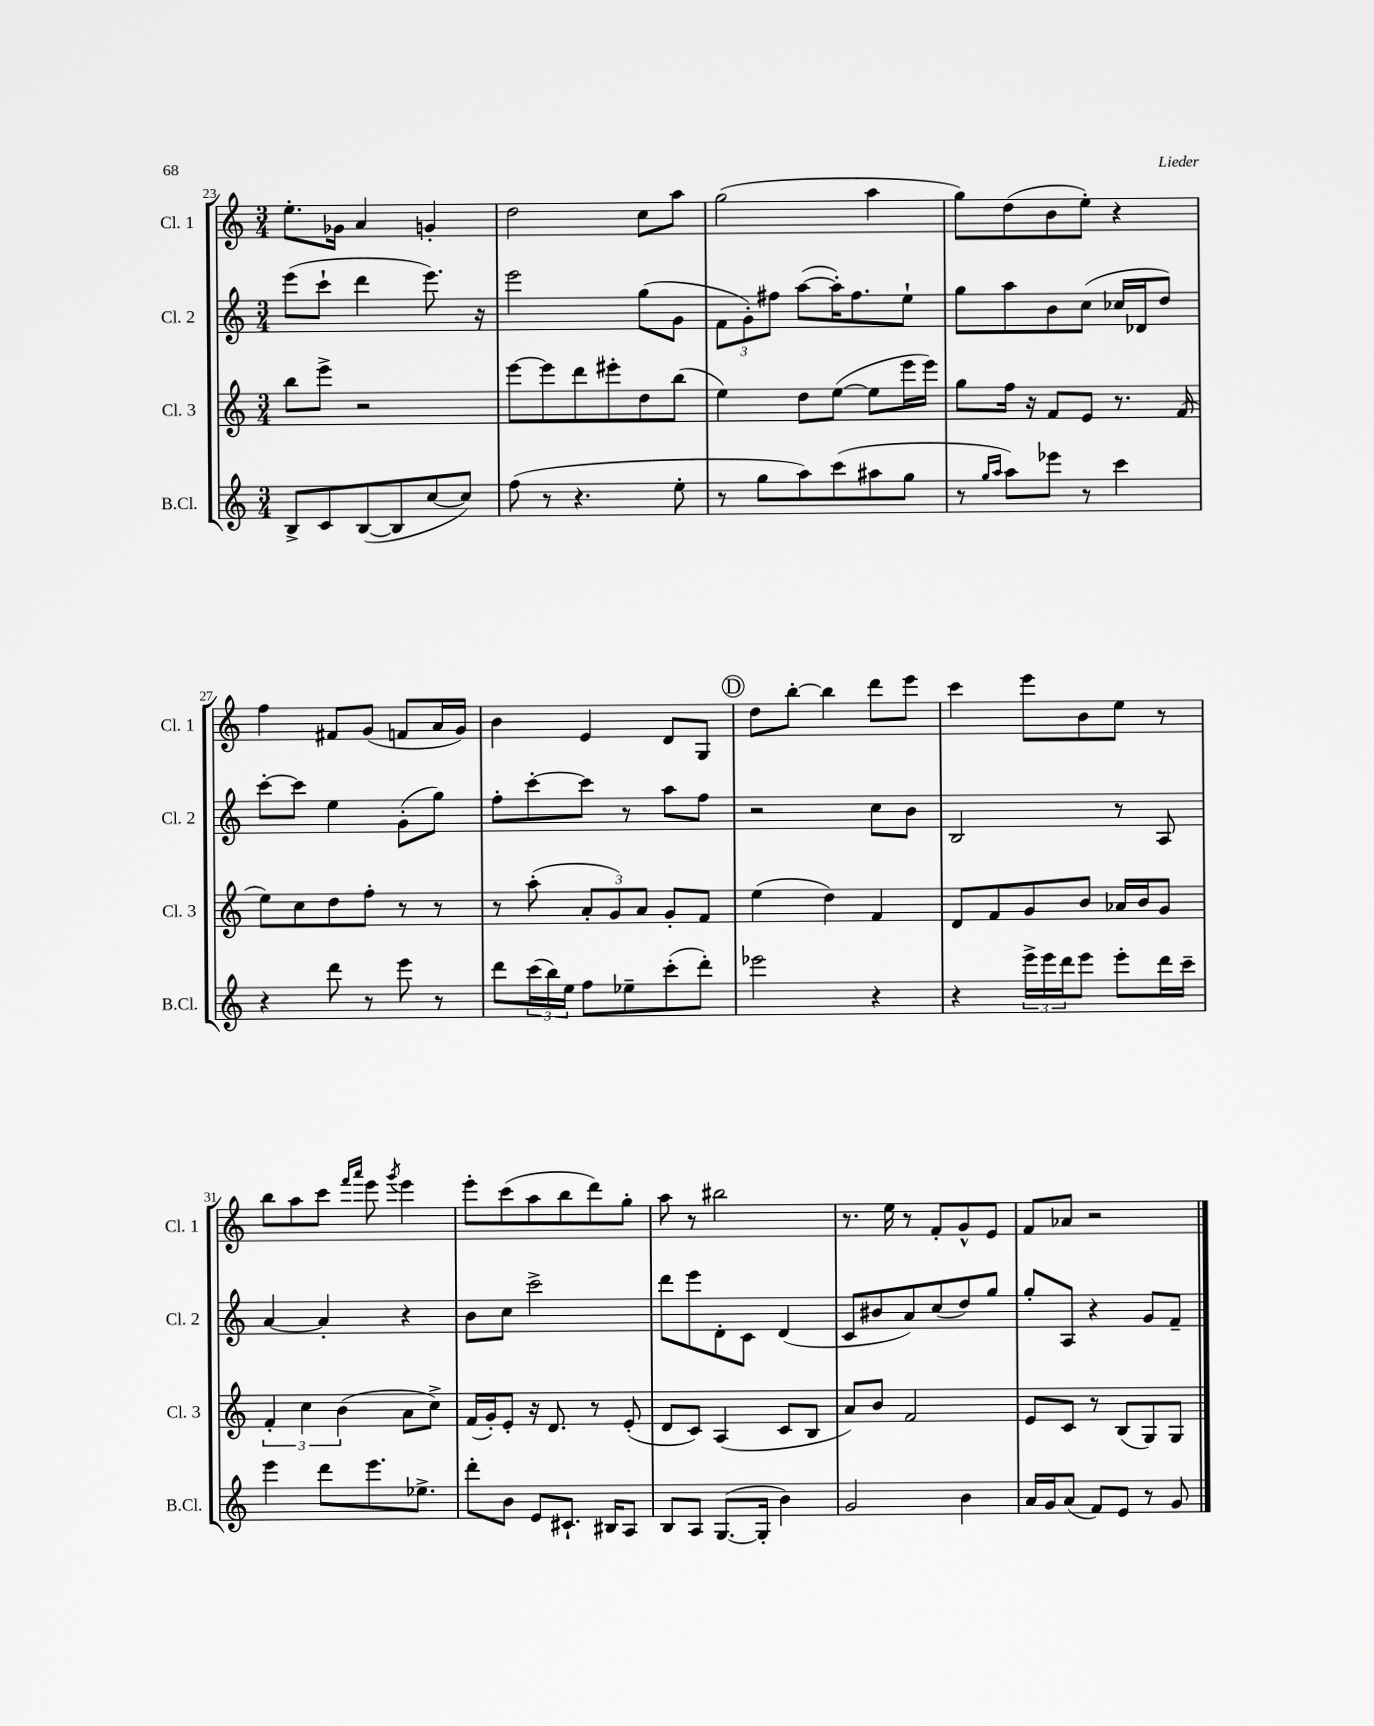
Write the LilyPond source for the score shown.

<<
\new StaffGroup <<
\new Staff = "s0" \with { instrumentName = "Cl. 1" shortInstrumentName = "Cl. 1" } {
    \clef treble \key c \major \numericTimeSignature \time 3/4
    e''8.-. ges'16 a'4 g'4-. |
    d''2 c''8 a''8 |
    g''2( a''4 |
    g''8) d''8( b'8 e''8-.) r4 |
    f''4 fis'8 g'8( f'8 a'16 g'16) |
    b'4 e'4 d'8 g8 |
    \mark \markup { \circle "D" } d''8 b''8~-. b''4 d'''8 e'''8 |
    c'''4 e'''8 b'8 e''8 r8 |
    b''8 a''8 c'''8 \grace { f'''16 a'''16 } e'''8 \acciaccatura { g'''8 } e'''4 |
    e'''8-. c'''8( a''8 b''8 d'''8) g''8-. |
    a''8 r8 bis''2 |
    r8. e''16 r8 f'8-. g'8-^ e'8 |
    f'8 aes'8 r2 \bar "|." |
}
\new Staff = "s1" \with { instrumentName = "Cl. 2" shortInstrumentName = "Cl. 2" } {
    \clef treble \key c \major \numericTimeSignature \time 3/4
    e'''8( c'''8-! d'''4 e'''8.) r16 |
    e'''2 g''8( g'8 |
    \tuplet 3/2 { f'8 g'8-.) fis''8 } a''8~( a''16-.) fis''8. e''8-! |
    g''8 a''8 b'8 c''8( ces''16 des'16 d''8) |
    c'''8~-. c'''8 e''4 g'8-.( g''8) |
    f''8-. c'''8~-. c'''8 r8 a''8 f''8 |
    \mark \markup { \circle "D" } r2 c''8 b'8 |
    b2 r8 a8 |
    a'4~ a'4-. r4 |
    b'8 c''8 c'''2-> |
    d'''8 e'''8 d'8-. c'8 d'4( |
    c'8 bis'8 a'8) c''8( d''8) g''8 |
    g''8-. a8 r4 g'8 f'8-- \bar "|." |
}
\new Staff = "s2" \with { instrumentName = "Cl. 3" shortInstrumentName = "Cl. 3" } {
    \clef treble \key c \major \numericTimeSignature \time 3/4
    b''8 e'''8-> r2 |
    e'''8~ e'''8 d'''8 eis'''8-. d''8 b''8( |
    e''4) d''8 e''8~( e''8 e'''16 e'''16) |
    g''8 f''16 r16 f'8 e'8 r8. f'16( |
    e''8) c''8 d''8 f''8-. r8 r8 |
    r8 a''8-.( \tuplet 3/2 { a'8-. g'8) a'8 } g'8-. f'8 |
    \mark \markup { \circle "D" } e''4( d''4) f'4 |
    d'8 f'8 g'8 b'8 aes'16 b'16 g'8 |
    \tuplet 3/2 { f'4-. c''4 b'4( } a'8 c''8->) |
    f'16( g'16-.) e'8-. r16 d'8. r8 e'8-.( |
    d'8 c'8) a4( c'8 b8 |
    a'8) b'8 f'2 |
    e'8 c'8 r8 b8( g8) g8 \bar "|." |
}
\new Staff = "s3" \with { instrumentName = "B.Cl." shortInstrumentName = "B.Cl." } {
    \clef treble \key c \major \numericTimeSignature \time 3/4
    b8-> c'8 b8~( b8 c''8~ c''8) |
    f''8( r8 r4. e''8-. |
    r8 g''8 a''8) c'''8( ais''8 g''8 |
    r8 \grace { g''16 a''16 } a''8) ees'''8 r8 c'''4 |
    r4 d'''8 r8 e'''8 r8 |
    d'''8 \tuplet 3/2 { c'''16( b''16) e''16 } f''8 ees''8-- c'''8-.( d'''8-.) |
    \mark \markup { \circle "D" } ees'''2 r4 |
    r4 \tuplet 3/2 { e'''16-> e'''16 d'''16 } e'''8 e'''8-. d'''16 c'''16-- |
    e'''4 d'''8 e'''8. ees''8.-> |
    d'''8-. b'8 e'8 cis'8.-! bis16 a8 |
    b8 a8 g8.~( g16-. b'4) |
    g'2 b'4 |
    a'16 g'16 a'8( f'8) e'8 r8 g'8 \bar "|." |
}
>>
>>
\layout { \context { \Score currentBarNumber = #23 } }
